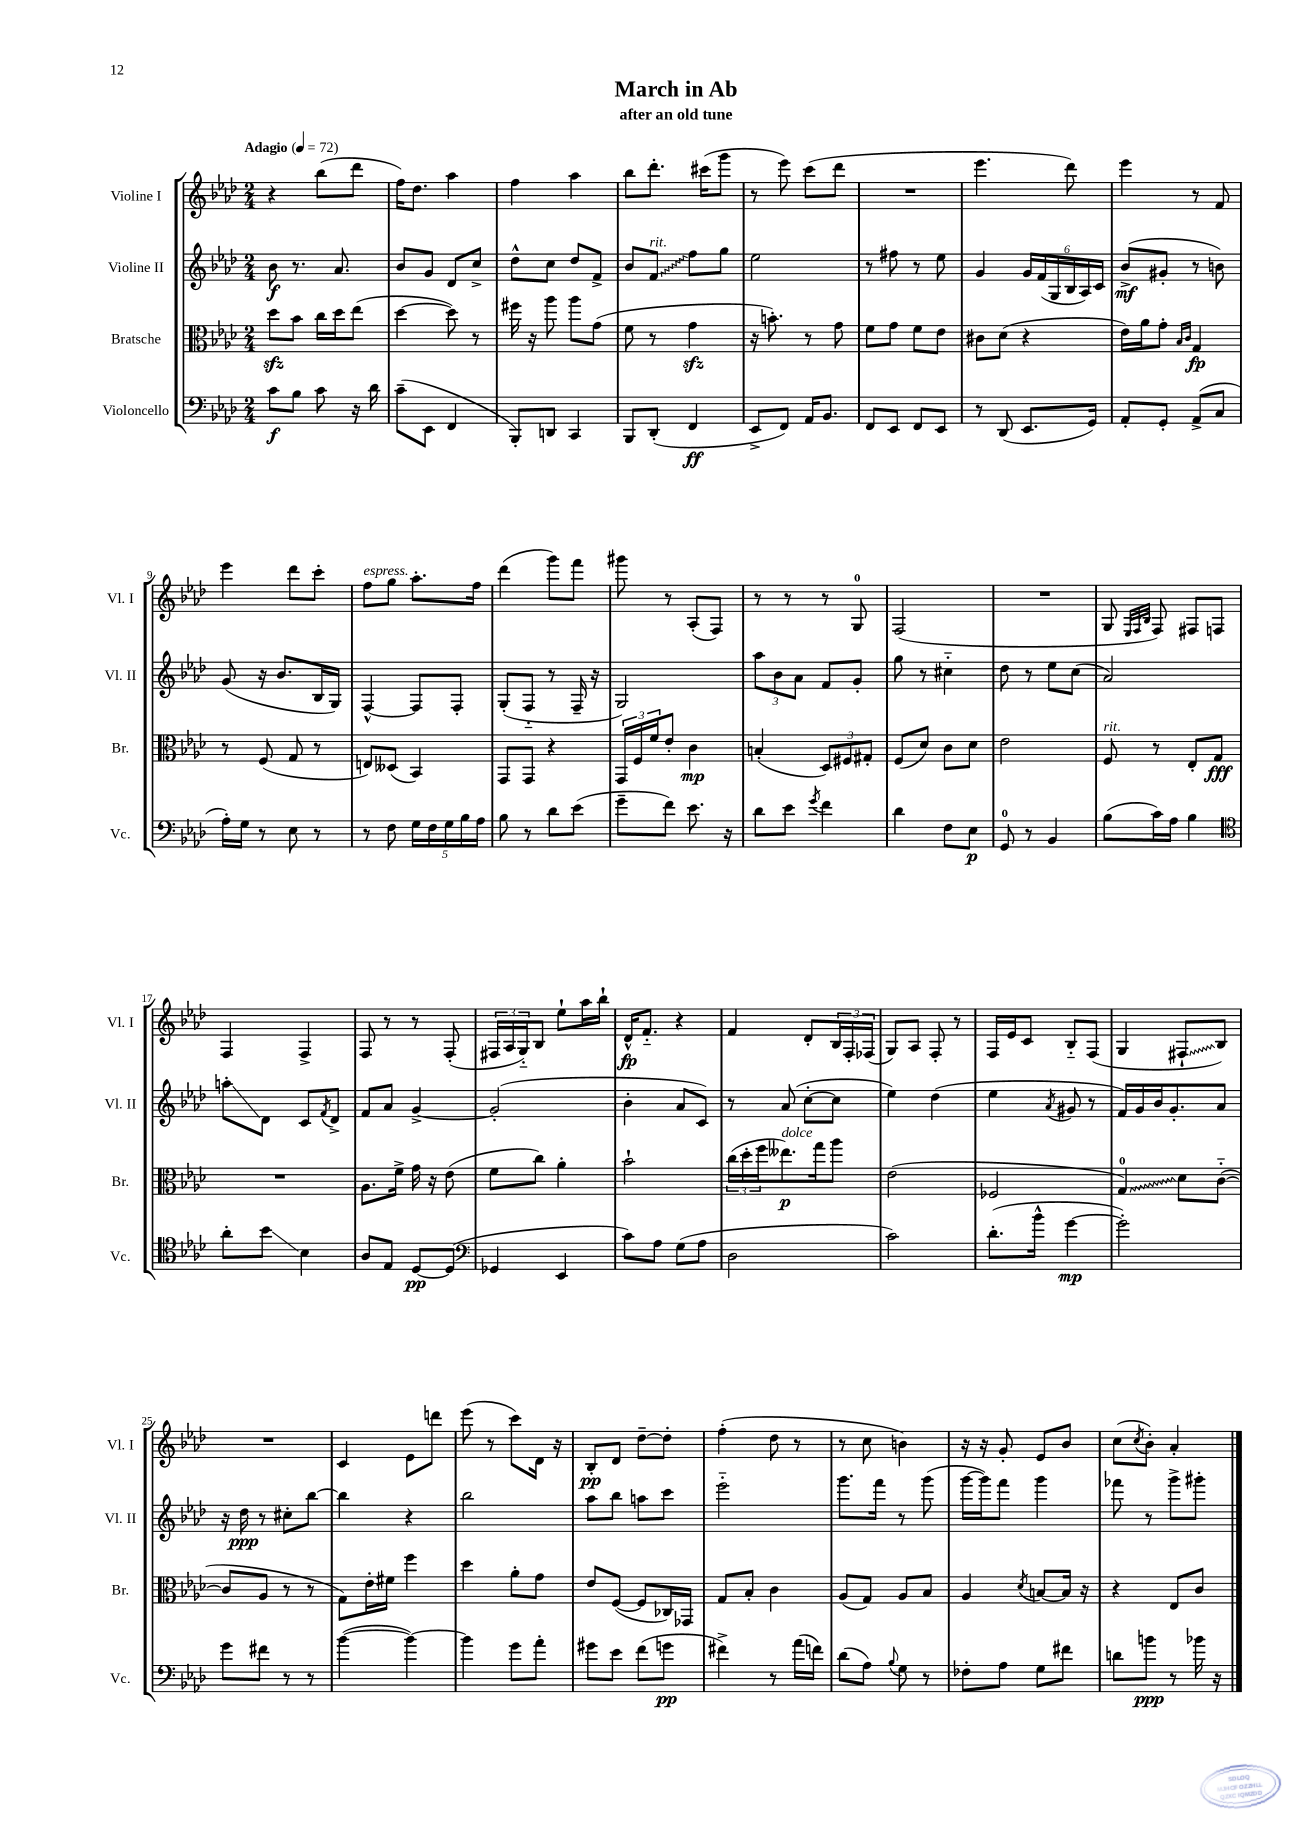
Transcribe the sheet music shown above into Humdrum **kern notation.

**kern	**kern	**kern	**kern
*staff4	*staff3	*staff2	*staff1
*clefF4	*clefC3	*clefG2	*clefG2
*k[b-e-a-d-]	*k[b-e-a-d-]	*k[b-e-a-d-]	*k[b-e-a-d-]
*M2/4	*M2/4	*M2/4	*M2/4
*MM72	*MM72	*MM72	*MM72
8c	8dd-	8b-	4r
8B-	8b-	8.r	.
8c	16cc	.	(8bb-
.	16dd-	8.a-	.
16r	(8ee-	.	8ddd-
16d-	.	.	.
=	=	=	=
(8c~	[4dd-	8b-	16ff)
.	.	.	8.dd-
8EE-	.	8g	.
4FF	8dd-])	8d-	4aa-
.	8r	8cc^	.
=	=	=	=
8BBB-')	16ff#	8dd-^^	4ff
.	16r	.	.
8DD	8aa-	8cc	.
4CC	8aa-	8dd-	4aa-
.	(8g	8f^	.
=	=	=	=
8BBB-	8f	8b-	8bb-
(8DD-'	8r	8f	8.ddd-'
4FF	4g	8ff	.
.	.	.	(16ccc#
.	.	8gg	8ggg
=	=	=	=
8EE-^	16r	2ee-	8r
.	8.b')	.	.
8FF)	.	.	8eee-)
16AA-	8r	.	(8ccc
8.BB-	.	.	.
.	8g	.	8ddd-
=	=	=	=
8FF	8f	8r	2r
8EE-	8g	8ff#	.
8FF	8f	8r	.
8EE-	8e-	8ee-	.
=	=	=	=
8r	8c#	4g	4.eee-
(8DD-	(8d-	.	.
8.EE-	4r	24g	.
.	.	(24f	.
.	.	24G	.
.	.	24B-	8ddd-)
.	.	24A-)	.
16GG)	.	.	.
.	.	24c	.
=	=	=	=
8AA-'	16e-)	(8b-^	4eee-
.	16a-	.	.
8GG'	8g'	8g#'	.
.	16qqB-	.	.
.	16qqc	.	.
(8AA-^	4G	8r	8r
8C	.	8b)	8f
=	=	=	=
16A-')	8r	(8g	4eee-
16G	.	.	.
8r	(8F	16r	.
.	.	8.b-	.
8E-	8G	.	8ddd-
8r	8r	16B-	8ccc'
.	.	16G)	.
=	=	=	=
8r	8E)	[4F^^	8ff
8F	(8D--	.	8gg
20G	4BB-)	8F]	8.aa-'
20F	.	.	.
20G	.	.	.
.	.	8F'	.
20B-	.	.	.
.	.	.	16ff
20A-	.	.	.
=	=	=	=
8B-	8GG	(8G'	(4ddd-
8r	8GG	8F'~	.
8d-	4r	8r	8ggg)
(8e-	.	16F~	8fff
.	.	16r	.
=	=	=	=
8g~	24GG	2G)	8ggg#
.	24F	.	.
.	24f	.	.
8f)	8e-'	.	8r
8.e-	4c	.	(8A-'
.	.	.	8F)
16r	.	.	.
=	=	=	=
8d-	(4B'	12aa-	8r
.	.	12b-	.
8e-	.	.	8r
.	.	12a-	.
8qg	.	.	.
4f	12D-)	8f	8r
.	12F#	.	.
.	.	8g'	8G
.	12G#'	.	.
=	=	=	=
4d-	(8F	8gg	(2F
.	8d-)	8r	.
8F	8c	4cc#'~	.
8E-	8d-	.	.
=	=	=	=
8GG	2e-	8dd-	2r
8r	.	8r	.
4BB-	.	8ee-	.
.	.	(8cc	.
=	=	=	=
(8B-	8F	2a-)	8G
.	.	.	32qqE-
.	.	.	32qqF
.	.	.	32qqB-
16c)	8r	.	8F)
16A-	.	.	.
4B-	8E-'	.	8F#
.	8G	.	8F
=	=	=	=
*clefC4	*	*	*
8a-'	2r	8aa'	4F
8b-	.	8d-	.
4B-	.	8c	4F^
.	.	8qf	.
.	.	8d-^	.
=	=	=	=
8A-	8.A-	8f	8F
8E-	.	8a-	8r
.	16f^	.	.
[8D-	16g	[4g^	8r
.	16r	.	.
(8D-]	(8e-	.	(8F'
=	=	=	=
*clefF4	*	*	*
4GG-	8f	(2g']	24F#
.	.	.	24A-
.	.	.	24G'~)
.	8cc)	.	8B-
4EE-	4a-'	.	8ee-`
.	.	.	16aa-
.	.	.	16bb-`
=	=	=	=
8c)	2b-`	4b-'	16d-^^
.	.	.	8.f'~
8A-	.	.	.
(8G	.	8a-	4r
8A-	.	8c)	.
=	=	=	=
2D-	(24cc	8r	4f
.	24dd-'	.	.
.	24ff	.	.
.	8.ee--)	(8a-	.
.	.	[8cc'	8d-'
.	16gg	.	.
.	8aa-	8cc]	24B-
.	.	.	24F'
.	.	.	(24F-
=	=	=	=
2c)	(2e-	4ee-)	8G)
.	.	.	8A-
.	.	(4dd-	8F'
.	.	.	8r
=	=	=	=
(8.d-'	2F-	4ee-	16F
.	.	.	16e-
.	.	.	8c
16b-^^	.	.	.
.	.	8qa-	.
[4g	.	8g#	8B-'~
.	.	8r	(8F
=	=	=	=
2g'])	4G)	16f)	4G
.	.	16g	.
.	.	16b-	.
.	.	8.g'	.
.	8d-	.	8F#`
.	([8c'~	8a-	8B-)
=	=	=	=
8g	8c]	16r	2r
.	.	16dd-	.
8f#	8A-	8r	.
8r	8r	8cc#'	.
8r	8r	[8bb-	.
=	=	=	=
([4b-	8G)	4bb-]	4c
.	16e-'	.	.
.	16f#	.	.
4b-_)	4ff	4r	8e-
.	.	.	8ddd
=	=	=	=
4b-]	4dd-	2bb-	(8eee-
.	.	.	8r
8g	8a-'	.	8ccc)
8a-'	8g	.	16d-
.	.	.	16r
=	=	=	=
8g#	8e-	8aa-	8B-'
8e-	([8F	8bb-	8d-
(8f	8F]	8aa	[8dd-~
8g	16C-)	8ccc	8dd-']
.	16GG-	.	.
=	=	=	=
4f#^)	8G	2eee-'~	(4ff'
.	8B-'	.	.
8r	4c	.	8dd-
(16a-	.	.	8r
16f)	.	.	.
=	=	=	=
(8d-	(8A-	8.ggg	8r
8A-)	8G)	.	8cc
.	.	16fff	.
8qqB-	.	.	.
8G	8A-	8r	4b)
8r	8B-	(8ggg	.
=	=	=	=
8F-'	4A-	[16ggg	16r
.	.	16ggg])	16r
8A-	.	8fff	8g'
.	8qd-	.	.
8G	[8B	4ggg	8e-
8f#	16B]	.	8b-
.	16r	.	.
=	=	=	=
8d	4r	8fff-	(8cc
.	.	.	8qcc
8b	.	8r	8b-')
8r	8E-	8ggg^	4a-'
16b-	8c	8ggg#'	.
16r	.	.	.
==	==	==	==
*-	*-	*-	*-
